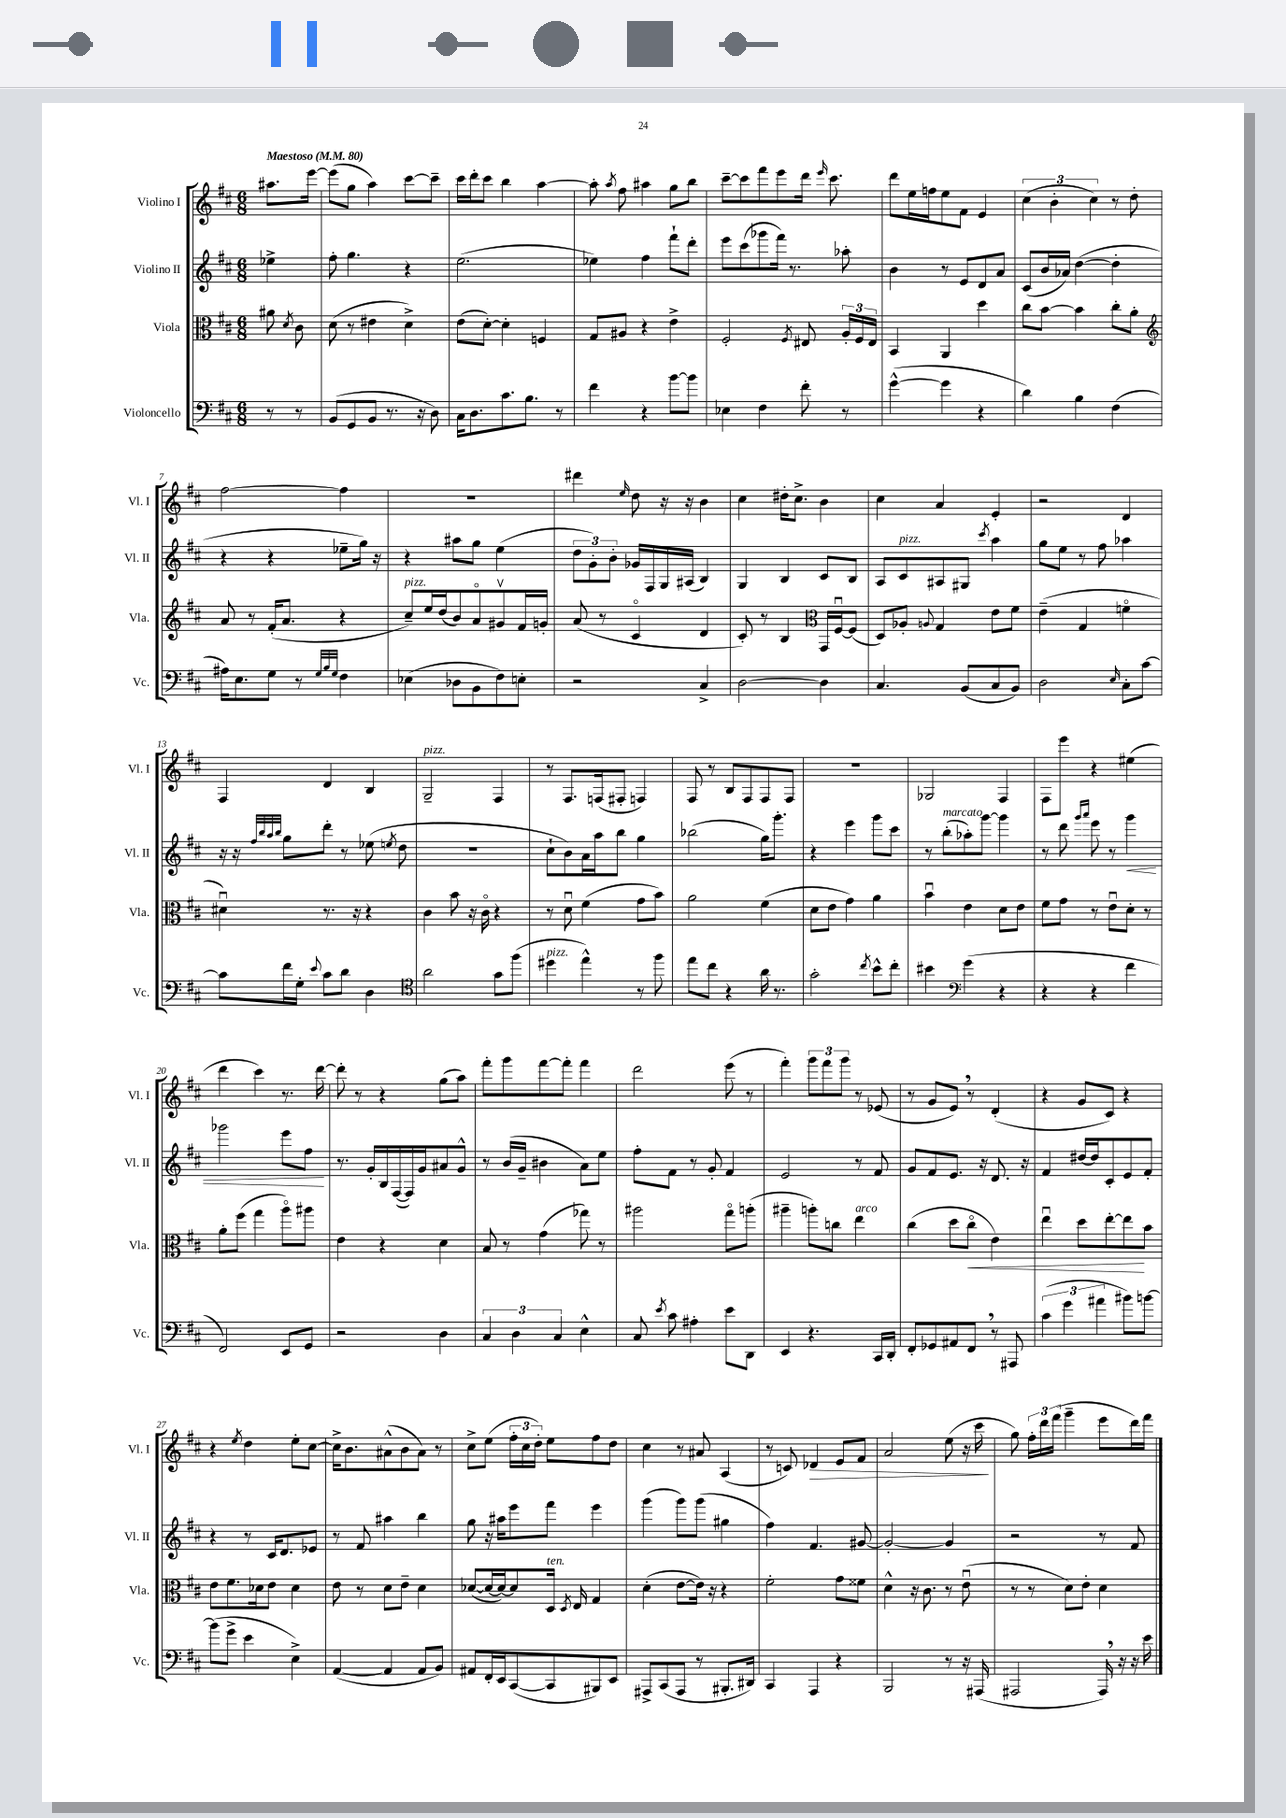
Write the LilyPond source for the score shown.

<<
\new StaffGroup <<
\new Staff = "s0" \with { instrumentName = "Violino I" shortInstrumentName = "Vl. I" } {
    \clef treble \key d \major \numericTimeSignature \time 6/8 \partial 4 \tempo "Maestoso" 4 = 80
    \autoBeamOff ais''8.[ e'''16]~ |
    e'''8[( g''8] a''4) cis'''8[~ cis'''8]-- |
    cis'''16[ d'''16-. cis'''8] b''4 a''4~ |
    a''8-. \acciaccatura { a''8 } fis''8 ais''4 g''8[ b''8] |
    cis'''8[~-- cis'''8 fis'''8 e'''8 d'''16] \grace { e'''16 } cis'''8. |
    d'''8[ e''16 f''16 e''8 fis'8] e'4 |
    \tuplet 3/2 { cis''4( b'4-. cis''4) } r8 d''8-. |
    fis''2~ fis''4 |
    R2. |
    dis'''4 \grace { e''16 } d''8 r16 r16 b'4 |
    cis''4 dis''16[-. cis''8.]-> b'4 |
    cis''4 a'4 e'4-. |
    r2 d'4 |
    fis4 d'4 b4 |
    g2--^\markup { \italic "pizz." } fis4 |
    r8 fis8.[ f16( fis8]-. f4) |
    fis8 r8 b8[ fis8 fis8 fis8] |
    R2. |
    ges2 fis4 |
    fis8[ e'''8] r4 eis''4( |
    d'''4 cis'''4) r8. d'''16~ |
    d'''8-. r8 r4 g''8[( a''8]) |
    fis'''8[-. g'''8 fis'''8~ fis'''8]-. fis'''4 |
    d'''2 e'''8( r8 |
    fis'''4-.) \tuplet 3/2 { g'''8[ fis'''8 g'''8] } r8 ees'8( |
    r8 g'8[ e'8]) \breathe r8 d'4-.( |
    r4 g'8[ cis'8]) r4 |
    r4 \acciaccatura { e''8 } d''4 e''8[-. cis''8]~ |
    cis''16[-> b'8. ais'8-^( b'8 ais'8]) r8 |
    cis''8[-> e''8]( \tuplet 3/2 { fis''16[-. cis''16 d''16]-.) } e''8[ fis''8 d''8] |
    cis''4 r8 ais'8 a4( |
    r8 c'8) des'4\> e'8[ fis'8] |
    a'2 e''8( r16 cis'''16\! |
    g''8) \tuplet 3/2 { fis''16[-. d'''16 fis'''16]( } g'''4-- e'''8[ d'''16) fis'''16] \bar "|." |
}
\new Staff = "s1" \with { instrumentName = "Violino II" shortInstrumentName = "Vl. II" } {
    \clef treble \key d \major \numericTimeSignature \time 6/8 \partial 4
    \autoBeamOff ees''4-> |
    fis''8-. g''4. r4 |
    e''2.( |
    ees''4) fis''4 fis'''8[-! d'''8]-. |
    e'''8[ cis'''8( ges'''8 fis'''16]) r8. aes''8-. |
    b'4 r8 e'8[ d'8 a'8] |
    cis'8[( b'16 aes'16]) d''4~( d''4-. |
    r4 r4 ees''8[-- g''16]) r16 |
    r4 ais''8[ g''8] e''4( |
    \tuplet 3/2 { d''8[ g'8-.) b'8]-. } ges'16[ fis16 g16 ais16]( b4) |
    g4 b4 cis'8[ b8] |
    a8[ cis'8^\markup { \italic "pizz." } ais8 gis8] \acciaccatura { cis'''8 } a''4 |
    g''8[ e''8] r8 fis''8 aes''4 |
    r16 r16 \grace { fis''32[ b''32 a''32 b''32] } g''8[ d'''8]-. r8 ees''8( \acciaccatura { e''8 } d''8 |
    R2. |
    cis''8[-! b'8) a'16 a''16 b''8] g''4 |
    bes''2( g''16[) g'''8.]-. |
    r4 e'''4 g'''8[ cis'''8] |
    r8 b''8[-.^\markup { \italic "marcato" }( aes''8-.) g'''8]~ g'''4 |
    r8 d'''8 \grace { g'''16[ a'''16] } e'''8 r8 g'''4\< |
    ges'''2 e'''8[ fis''8]\! |
    r8. g'16[-. b16 fis16~( fis16) g'16 ais'8 g'8]-^ |
    r8 b'16[( g'16]-- bis'4 a'8[) e''8] |
    fis''8[-. fis'8] r8 g'8-. fis'4 |
    e'2 r8 fis'8 |
    g'8[ fis'8 e'8.] r16 d'8. r16 |
    fis'4 dis''16[~ dis''16 cis'8-. e'8 fis'8]-. |
    r4 r8 cis'16[ d'8. ees'8] |
    r8 fis'8 ais''4 b''4 |
    g''8 r16 ais''16[ e'''8 fis'''8] e'''4 |
    g'''4( g'''8[) g'''8]( gis''4 |
    fis''4) fis'4. gis'8~ |
    gis'2~-. gis'4 |
    r2 r8 fis'8 \bar "|." |
}
\new Staff = "s2" \with { instrumentName = "Viola" shortInstrumentName = "Vla." } {
    \clef alto \key d \major \numericTimeSignature \time 6/8 \partial 4
    \autoBeamOff ais'8 \acciaccatura { d'8 } cis'8 |
    d'8( r8 eis'4 d'4->) |
    e'8[( d'8]~-.) d'4-. f4 |
    g8[ ais8] r4 e'4-> |
    fis2-. \acciaccatura { fis8 } eis8 \tuplet 3/2 { a16[-. fis16 eis16] } |
    b,4 a,4 d''4 |
    cis''8[ b'8]~ b'4 cis''8[-. a'8]-. |
    \clef treble a'8 r8 fis'16[-.( a'8.] r4 |
    cis''8[--^\markup { \italic "pizz." }) e''16 d''16( b'8) a'8\flageolet gis'8\upbow fis'16 g'16]-. |
    a'8( r8 cis'4\flageolet d'4 |
    cis'8-.) r8 b4 \clef alto g,16[ fis16~\downbow fis8]( |
    d8[) aes8]-. \appoggiatura { a8 } g4 e'8[ fis'8] |
    e'4--( g4 f'4\flageolet |
    dis'4\downbow) r8. r16 r4 |
    cis'4 b'8 r16 cis'16\flageolet r4 |
    r8 d'8\downbow fis'4( g'8[ b'8]) |
    a'2 fis'4( |
    d'8[ e'8] g'4) a'4 |
    b'4\downbow e'4 d'8[ e'8] |
    fis'8[ g'8] r8 e'8[\downbow d'8]-. r8 |
    a'8[-. fis''8]( g''4 a''8[\flageolet) ais''8] |
    e'4 r4 d'4 |
    b8 r8 g'4( ges''8) r8 |
    ais''2 g''8[\flageolet a''8]-.( |
    ais''4-- a''8[-.) c''8] e''4^\markup { \italic "arco" } |
    cis''4( d''8[ cis''8]\flageolet\< e'4) |
    e''4\downbow d''8[ e''8~-. e''8\! b'8] |
    e'8[ fis'8. des'16 e'8] des'4 |
    e'8 r8 d'8[ e'8]-- d'4 |
    des'8[~( des'16~ des'16~) des'8 d16]^\markup { \italic "ten." } \acciaccatura { d8 } e16 g4 |
    d'4-.( e'8[~ e'16]) r16 r4 |
    fis'2-. g'8[ fisis'8] |
    d'4-^ r16 cis'8. r8 e'8\downbow( |
    r8 r8 d'8[) e'8]-. d'4 \bar "|." |
}
\new Staff = "s3" \with { instrumentName = "Violoncello" shortInstrumentName = "Vc." } {
    \clef bass \key d \major \numericTimeSignature \time 6/8 \partial 4
    \autoBeamOff r8 r8 |
    b,8[( g,8 b,8] r8. r16 d8) |
    cis16[ d8. cis'8. b8.] r8 |
    fis'4 r4 b'8[~ b'8] |
    ees4 fis4 fis'8-. r8 |
    g'4~-^( g'4 r4 |
    d'4) b4 fis4( |
    ais16[) e8. g8] r8 \grace { g32[ b32 g32] } fis4 |
    ees4( des8[ b,8 fis8) e8]-. |
    r2 cis4-> |
    d2~ d4 |
    cis4. b,8[( cis8 b,8]) |
    d2 \grace { e16 } cis8[-. cis'8]~ |
    cis'8[ fis'16 g16]-. \appoggiatura { e'8 } cis'8[ d'8] d4 |
    \clef tenor a'2 g'8[ fis''8]( |
    dis''4^\markup { \italic "pizz." } e''4-^) r8 fis''8 |
    e''8[ cis''8] r4 a'16 r8. |
    g'2-. \acciaccatura { cis''8 } b'8[-^ cis''8]-. |
    bis'4 \clef bass g'4( r4 |
    r4 r4 fis'4 |
    fis,2) e,8[ g,8] |
    r2 d4 |
    \tuplet 3/2 { cis4 d4 cis4 } e4-^ |
    cis8 \acciaccatura { e'8 } cis'8 ais4-. e'8[ d,8] |
    e,4 r4. cis,16[ d,16]-. |
    fis,8[-. ges,8 ais,8 fis,8] \breathe r8 ais,,8 |
    \tuplet 3/2 { cis'4( g'4 ais'4 } bis'8[) b'8]~ |
    b'8[( g'8]-> e'4 e4->) |
    a,4~( a,4 a,8[ b,8]) |
    ais,8[ fis,16-. e,16 cis,8~( cis,8 bis,,8) e,8] |
    ais,,8[-> cis,8( ais,,8] r8 bis,,8.[-. dis,16]) |
    cis,4 a,,4 r4 |
    b,,2 r8 r16 ais,,16( |
    ais,,2 ais,,16) \breathe r16 r16 e'16 \bar "|." |
}
>>
>>
